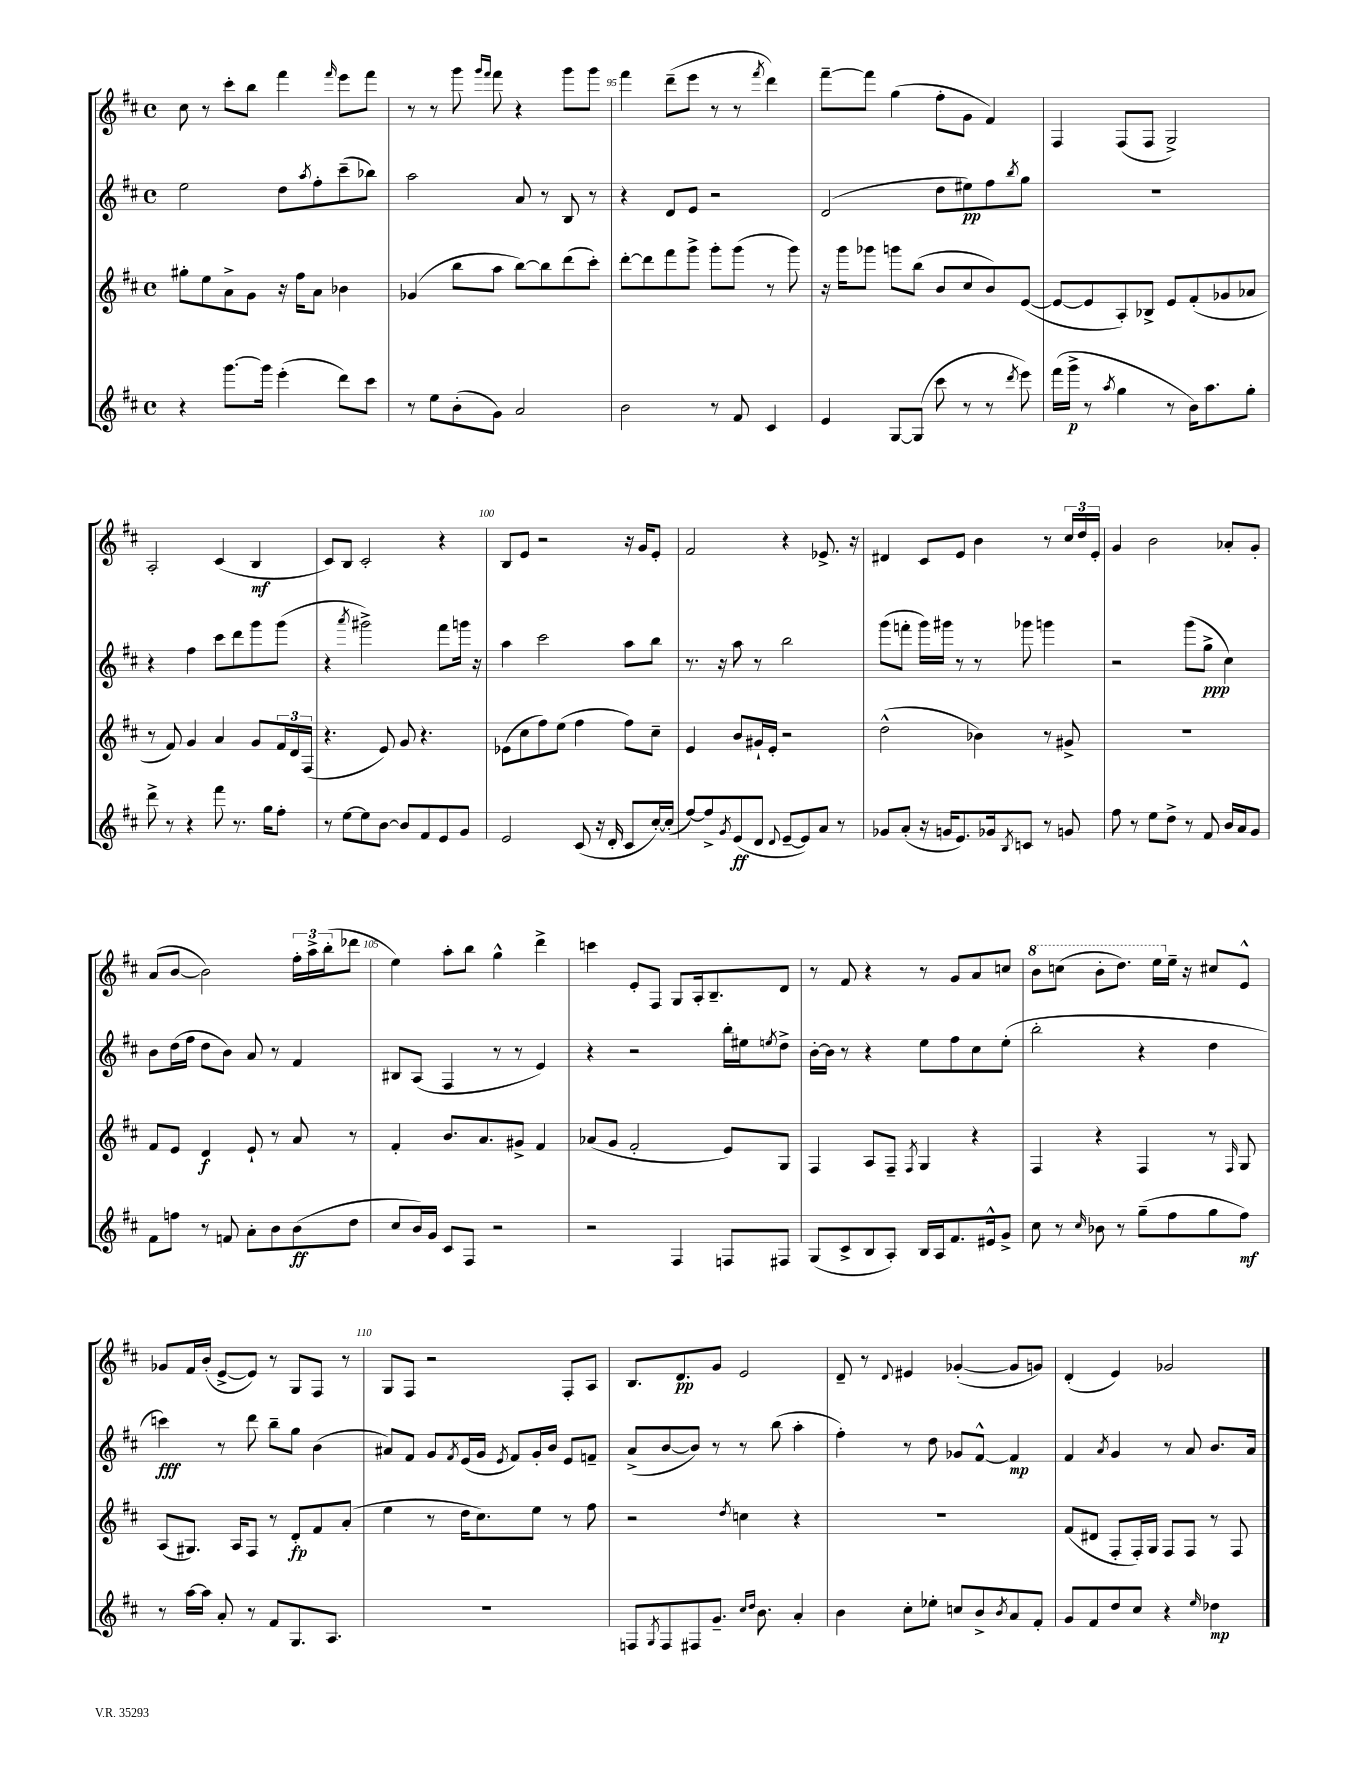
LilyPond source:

<<
\new StaffGroup <<
\new Staff = "s0" {
    \clef treble \key d \major \defaultTimeSignature \time 4/4
    cis''8 r8 cis'''8-. b''8 fis'''4 \grace { fis'''16 } e'''8 fis'''8 |
    r8 r8 g'''8 \grace { g'''16 fis'''16 } fis'''8 r4 g'''8 g'''8 |
    fis'''4 d'''8--( e'''8 r8 r8 \acciaccatura { fis'''8 } d'''4) |
    fis'''8~-- fis'''8 g''4( fis''8-. g'8 fis'4) |
    fis4 fis8( fis8 g2->) |
    a2-. cis'4( b4\mf |
    cis'8) b8 cis'2-. r4 |
    b8 e'8 r2 r16 g'16 e'8-. |
    fis'2 r4 ees'8.-> r16 |
    dis'4 cis'8 e'8 b'4 r8 \tuplet 3/2 { cis''16 d''16 e'16-. } |
    g'4 b'2 aes'8-. g'8-. |
    a'8( b'8~ b'2) \tuplet 3/2 { fis''16-. a''16-> b''16-.( } des'''8 |
    e''4) a''8-. b''8 g''4-^ d'''4-> |
    c'''4 e'8-. fis8 g8 a16-. b8.-- d'8 |
    r8 fis'8 r4 r8 g'8 a'8 c''8 |
    \ottava #1 b''8 c'''8( b''8-. d'''8.) e'''16 \ottava #0 e''16-- r16 cis''!8 e'8-^ |
    ges'8 fis'16 b'16-.( e'8~-> e'8) r8 g8 fis8 r8 |
    g8 fis8 r2 fis8-. a8 |
    b8. d'8.\pp g'8 e'2 |
    d'8-- r8 \appoggiatura { d'8 } eis'4 ges'4~-.( ges'8 g'8) |
    d'4-.( e'4) ges'2 \bar "|." |
}
\new Staff = "s1" {
    \clef treble \key d \major \defaultTimeSignature \time 4/4
    e''2 d''8 \acciaccatura { a''8 } fis''8-. cis'''8--( bes''8) |
    a''2 a'8 r8 b8 r8 |
    r4 d'8 e'8 r2 |
    d'2( d''8 eis''8\pp) fis''8 \acciaccatura { b''8 } g''8 |
    R1 |
    r4 fis''4 cis'''8 d'''8 g'''8 g'''8( |
    r4 \acciaccatura { a'''8 } gis'''2->) fis'''8 g'''16 r16 |
    a''4 cis'''2 a''8 b''8 |
    r8. r16 a''8 r8 b''2 |
    g'''8( f'''8-. g'''16) gis'''16 r8 r8 ges'''8 g'''4 |
    r2 g'''8( g''8->\ppp cis''4) |
    b'8 d''16( fis''16 d''8 b'8) a'8 r8 fis'4 |
    bis8 a8( fis4 r8 r8 e'4) |
    r4 r2 b''16-. eis''16 \acciaccatura { e''8 } d''8-> |
    b'16~-. b'16 r8 r4 e''8 fis''8 cis''8 e''8-.( |
    b''2-. r4 d''4 |
    c'''4\fff) r8 d'''8 b''8-- g''8 b'4( |
    ais'8) fis'8 g'8 \acciaccatura { fis'8 } e'16( g'16 \acciaccatura { e'8 } fis'8) g'16-. b'16 e'8 f'8-- |
    a'8->( b'8~ b'8) r8 r8 b''8( a''4-. |
    fis''4-.) r8 d''8 ges'8 fis'8~-^ fis'4\mp |
    fis'4 \acciaccatura { a'8 } g'4 r8 a'8 b'8. a'16 \bar "|." |
}
\new Staff = "s2" {
    \clef treble \key d \major \defaultTimeSignature \time 4/4
    gis''8-. e''8 a'8-> g'8 r16 fis''16 a'8 bes'4 |
    ges'4( b''8 a''8 b''8~) b''8 d'''8( cis'''8-.) |
    d'''8~-. d'''8 fis'''8 g'''8-> g'''8-. g'''8( r8 g'''8) |
    r16 g'''16 ges'''8 g'''8 b''8( b'8 cis''8 b'8) e'8~( |
    e'8~ e'8 a8-.) bes8-> e'8 fis'8-.( ges'8 aes'8 |
    r8 fis'8) g'4 a'4 g'8 \tuplet 3/2 { fis'16 d'16 fis16( } |
    r4. e'8) g'8 r4. |
    ees'8( cis''8 fis''8) e''8( fis''4 fis''8) cis''8-- |
    e'4 b'8 gis'16-! e'16-. r2 |
    d''2-^( bes'4) r8 gis'8-> |
    R1 |
    fis'8 e'8 d'4\f e'8-! r8 a'8 r8 |
    fis'4-. b'8. a'8. gis'8-> fis'4 |
    aes'8( g'8 fis'2-. e'8) g8 |
    fis4 a8 fis8-- \acciaccatura { fis8 } g4 r4 |
    fis4 r4 fis4 r8 \grace { fis16 } g8 |
    a8( gis8.) a16 fis8 r8 d'8-.\fp fis'8 a'8-.( |
    e''4 r8 d''16 cis''8.) e''8 r8 fis''8 |
    r2 \acciaccatura { d''8 } c''4 r4 |
    R1 |
    fis'8( dis'8 fis8-. fis16-.) g16 fis8 fis8 r8 fis8 \bar "|." |
}
\new Staff = "s3" {
    \clef treble \key d \major \defaultTimeSignature \time 4/4
    r4 g'''8.~ g'''16 e'''4-.( d'''8) cis'''8 |
    r8 e''8 b'8-.( g'8) a'2 |
    b'2 r8 fis'8 cis'4 |
    e'4 g8~ g8( cis'''8 r8 r8 \acciaccatura { d'''8 } e'''8) |
    fis'''16( g'''16->\p r8 \acciaccatura { a''8 } g''4 r8 b'16) a''8. g''8-. |
    d'''8-> r8 r4 fis'''8 r8. g''16 fis''8-. |
    r8 e''8~ e''8 b'8~ b'8 fis'8 e'8 g'8 |
    e'2 cis'8( r16 d'16-. cis'8 cis''16~-.) cis''16-.( |
    fis''8~) fis''8-> \acciaccatura { g'8 } e'8\ff( d'8 \appoggiatura { d'8 } e'8~-- e'8) a'8 r8 |
    ges'8 a'8-.( r16 g'16 e'8.) ges'16 \acciaccatura { b8 } c'8 r8 g'8 |
    fis''8 r8 e''8 d''8-> r8 fis'8 b'16 a'16 g'8 |
    fis'8 f''8 r8 f'8 a'8-. b'8 b'8\ff( d''8 |
    cis''8 b'16) g'16 cis'8 fis8 r2 |
    r2 fis4 f8 fis8 |
    g8( cis'8-> b8 a8-.) b16 a16 fis'8. eis'16-^ g'8-> |
    cis''8 r8 \grace { cis''16 } bes'8 r8 g''8--( fis''8 g''8 fis''8\mf) |
    r8 a''16~ a''16 a'8-. r8 fis'8 g8. a8. |
    R1 |
    f8 \acciaccatura { g8 } f8 fis8 g'8.-- \grace { cis''16 d''16 } b'8. a'4-. |
    b'4 cis''8-. ees''8-. c''8 b'8-> \acciaccatura { b'8 } a'8 fis'8-. |
    g'8 fis'8 d''8 cis''8 r4 \grace { e''16 } des''4\mp \bar "|." |
}
>>
>>
\layout { \context { \Score currentBarNumber = #93 \override BarNumber.break-visibility = ##(#f #t #t) barNumberVisibility = #(every-nth-bar-number-visible 5) } }
